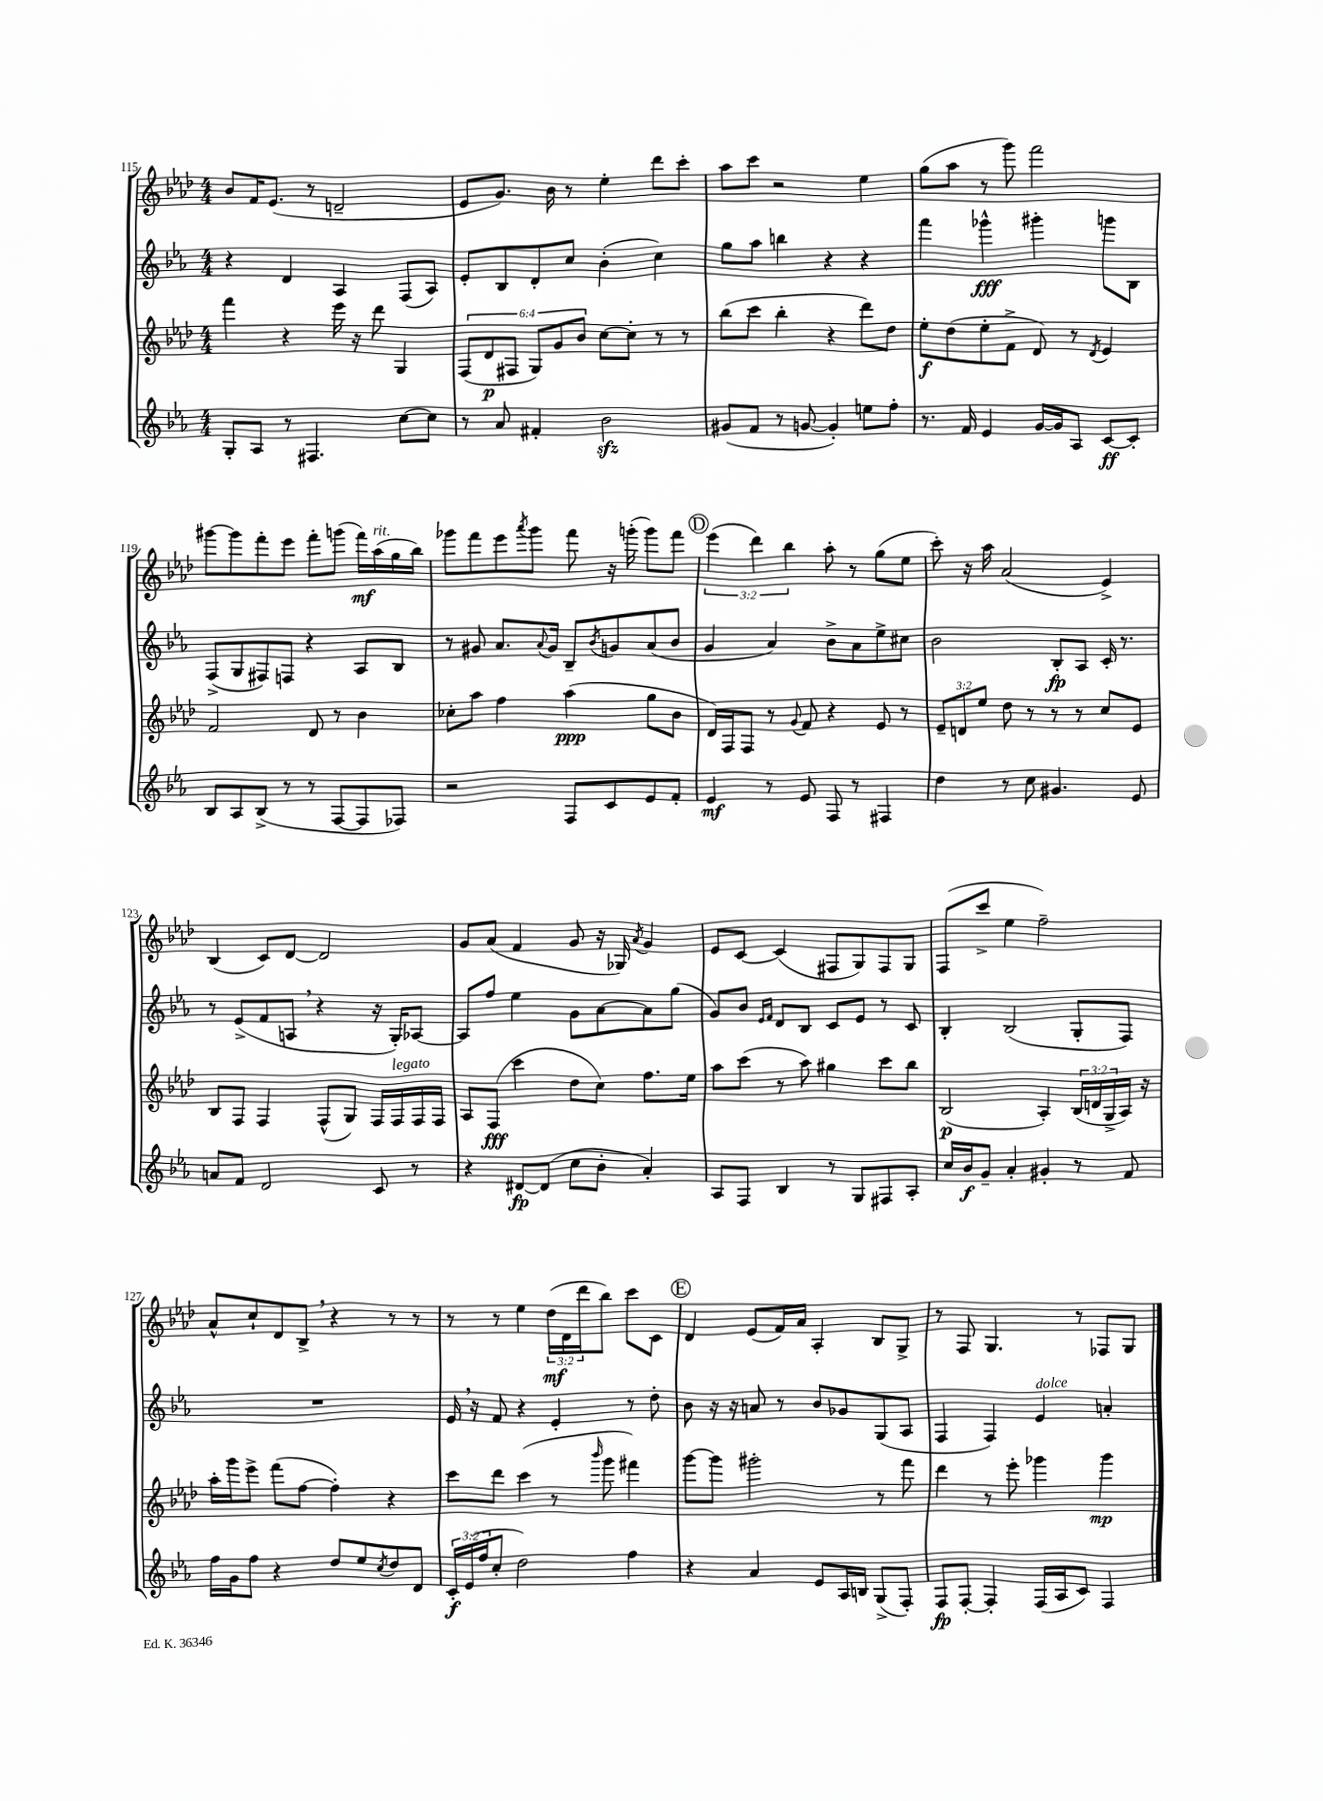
<<
\new StaffGroup <<
\new Staff = "s0" {
    \clef treble \key aes \major \numericTimeSignature \time 4/4 \override Staff.TupletNumber.text = #tuplet-number::calc-fraction-text
    bes'8 f'16 ees'8.( r8 d'2-- |
    ees'8 g'8.) bes'16 r8 ees''4-. des'''8 c'''8-. |
    aes''8 c'''8 r2 ees''4 |
    g''8( aes''8 r8 g'''8) f'''2 |
    gis'''8~ gis'''8 f'''8-. ees'''8 f'''8-. g'''8( f'''16\mf) aes''16^\markup { \italic "rit." }( g''16 bes''16) |
    ges'''8 f'''8 ees'''8 \acciaccatura { aes'''8 } ges'''8 f'''8 r16 g'''16-.( g'''8) f'''8 |
    \mark \markup { \circle "D" } \tuplet 3/2 { ees'''4( des'''4) bes''4 } aes''8-. r8 g''8( ees''8 |
    c'''8-.) r16 aes''16 aes'2( ees'4->) |
    bes4( c'8) des'8~ des'2 |
    g'8 aes'8( f'4 g'8 r16 ges16) \acciaccatura { aes'8 } g'4 |
    ees'8 c'8~ c'4( fis8 g8) fis8 g8 |
    f8( c'''8-> ees''4 f''2--) |
    aes'8-^ c''8-! des'8 bes8-> \breathe r4 r8 r8 |
    r8 r8 ees''4 \tuplet 3/2 { des''16\mf( des'16 des'''16 } bes''8) c'''8 c'8 |
    \mark \markup { \circle "E" } des'4 ees'8( f'16) aes'16 aes4-. bes8 g8-> |
    r8 f8 g4. r8 fes8 g8 \bar "|." |
}
\new Staff = "s1" {
    \clef treble \key ees \major \numericTimeSignature \time 4/4
    r4 d'4 aes4 f8( aes8) |
    ees'8-. bes8 d'8-. c''8 bes'4-.( c''4) |
    g''8 aes''8 b''4 r4 r4 |
    f'''4 ges'''4-^\fff gis'''4-. g'''8 bes8 |
    f8->( g8 fis8) f8 r4 aes8 bes8 |
    r8 gis'8 aes'8. \appoggiatura { aes'8 } gis'16 bes8-- \acciaccatura { bes'8 } g'8 aes'8( bes'8 |
    \mark \markup { \circle "D" } g'4 aes'4) bes'8-> aes'8 ees''8-> cis''8 |
    bes'2 bes8-.\fp aes8 c'16-. r8. |
    r8 ees'8->( f'8 a8 \breathe r4 r16 g16-.) aes8~ |
    aes8 f''8 ees''4 g'8 aes'8~ aes'8 g''8( |
    g'8) bes'8 \grace { ees'16 f'16 } d'8 bes8 c'8 ees'8 r8 c'8 |
    bes4-. bes2( g8-. f8) |
    R1 |
    ees'16 \breathe r16 f'8 r4 ees'4-. r8 d''8-. |
    \mark \markup { \circle "E" } bes'8 r16 r16 a'8 r8 bes'8 ges'8 g8( aes8 |
    f4 f4) ees'4^\markup { \italic "dolce" } a'4-. \bar "|." |
}
\new Staff = "s2" {
    \clef treble \key aes \major \numericTimeSignature \time 4/4 \override Staff.TupletNumber.text = #tuplet-number::calc-fraction-text
    f'''4 r4 ees'''16 r16 des'''8 g4 |
    \tuplet 6/4 { f8( des'8\p fis8 g8) g'8 bes'8 } c''8~ c''8-. r8 r8 |
    bes''8( c'''8 bes''4-. r4 des'''8) des''8 |
    ees''8-.\f des''8( ees''8-. f'8-> des'8) r8 \acciaccatura { des'8 } ees'4 |
    f'2 des'8 r8 bes'4 |
    ces''8-. aes''8 f''4 aes''4\ppp( g''8 bes'8 |
    \mark \markup { \circle "D" } des'16) f16 f8 r8 \appoggiatura { g'8 } f'8 r4 ees'8 r8 |
    \tuplet 3/2 { ees'8-- d'8 ees''8 } des''8 r8 r8 r8 c''8 ees'8 |
    bes8 f8 f4 f8-^( g8) f16 f16^\markup { \italic "legato" } f16 f16 |
    aes8 f8\fff( c'''4 des''8 c''8) f''8. ees''16 |
    aes''8 c'''8( r8 aes''8) gis''4 c'''8 bes''8 |
    bes2\p( aes4-.) \tuplet 3/2 { bes16( d'16 g16-> } aes16) r16 |
    aes''16-. g'''16 ees'''8-> f'''8( f''8~ f''4-.) r4 |
    c'''8 des'''8 c'''4( r8 \grace { bes'''16 } g'''8 fis'''4) |
    \mark \markup { \circle "E" } g'''8~ g'''8 gis'''2-. r8 f'''8 |
    des'''4 r8 ees'''8-. ges'''4 ges'''4\mp \bar "|." |
}
\new Staff = "s3" {
    \clef treble \key ees \major \numericTimeSignature \time 4/4 \override Staff.TupletNumber.text = #tuplet-number::calc-fraction-text
    g8-. aes8 r8 fis4. c''8~ c''8 |
    r8 aes'8 fis'4-. bes'2\sfz |
    gis'8( f'8 r8 g'8~ g'4-.) e''8 f''8-. |
    r8. f'16 ees'4 g'16~ g'16 aes8 c'8~\ff c'8-. |
    bes8 aes8 bes8->( r8 r8 f8~ f8 fes8) |
    r2 f8 c'8 ees'8 f'8-. |
    \mark \markup { \circle "D" } ees'4\mf r8 ees'8 f8 r8 fis4 |
    d''4 r8 c''8 gis'4. ees'8 |
    a'8 f'8 d'2 c'8 r8 |
    r4 dis'8~\fp dis'8( c''8 bes'8-. aes'4-.) |
    aes8 f8 bes4 r8 g8 fis8 aes8-. |
    c''16 bes'16\f g'8-- aes'4-. gis'4-. r8 f'8 |
    f''16 g'16 f''8 r4 d''8 ees''8 \acciaccatura { c''8 } d''8 d'8 |
    \tuplet 3/2 { c'16-.\f ees'16( f''16 } c''8-. d''2) f''4 |
    \mark \markup { \circle "E" } r4 aes'4 ees'8 aes16 b16 g8->( f8-.) |
    f8\fp f8~-. f4-. f16( aes16 c'8) f4 \bar "|." |
}
>>
>>
\layout { \context { \Score currentBarNumber = #115 } }
